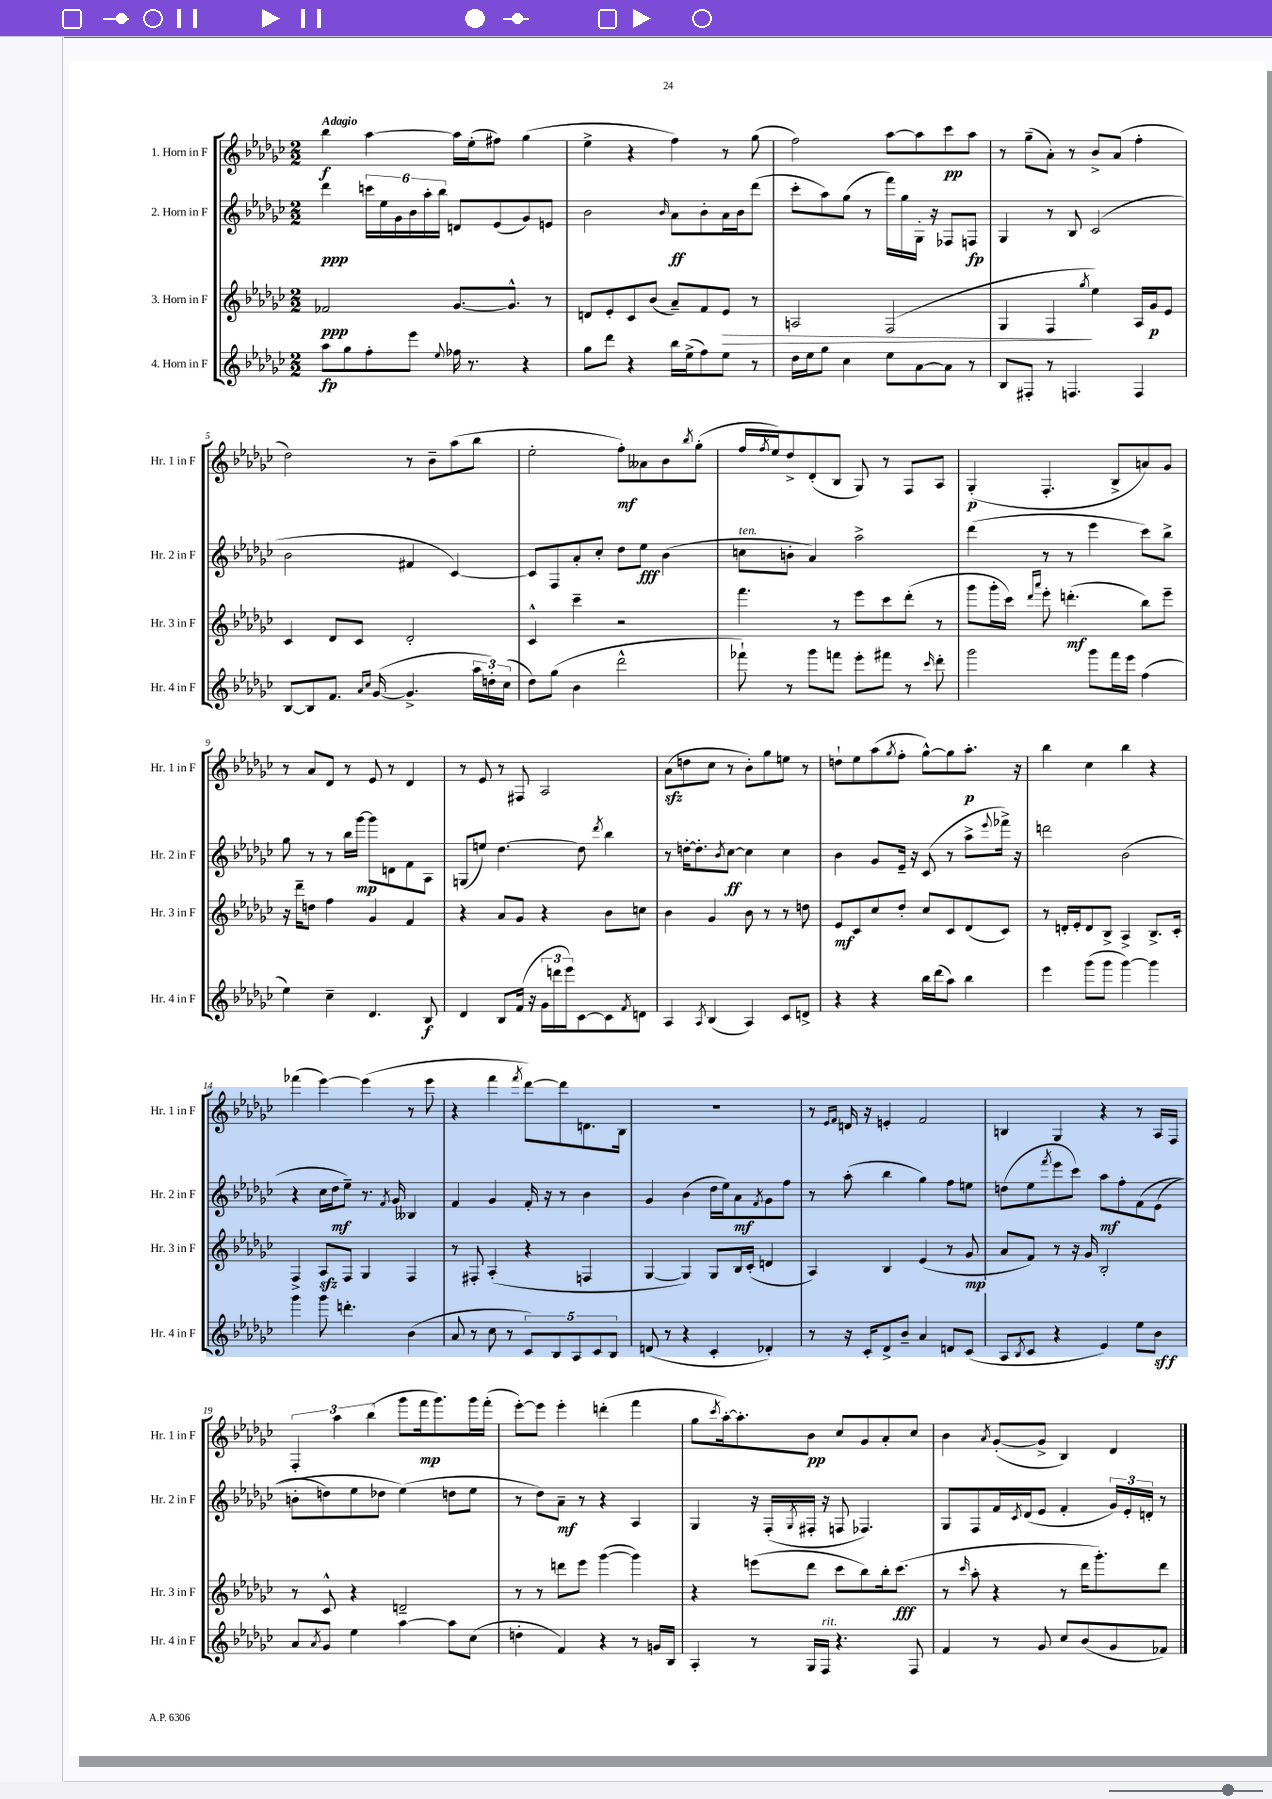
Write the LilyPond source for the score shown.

<<
\new StaffGroup <<
\new Staff = "s0" \with { instrumentName = "1. Horn in F" shortInstrumentName = "Hr. 1 in F" } {
    \clef treble \key ges \major \numericTimeSignature \time 2/2 \tempo "Adagio"
    bes''4\f aes''4~ aes''16 ees''16-.( fis''8) ges''4( |
    ees''4-> r4 f''4) r8 ges''8( |
    f''2) aes''8~ aes''8 ces'''8\pp aes''8 |
    r8 ges''8--( aes'8-.) r8 bes'8-> aes'8( f''4-. |
    des''2) r8 bes'8-- aes''8( bes''8 |
    ees''2-. f''8-.\mf) aeses'8 bes'8 \acciaccatura { bes''8 } ges''8-.( |
    f''16 \acciaccatura { f''8 } ees''16) des''8-> des'8-.( bes8 ges8) r8 f8 aes8 |
    ges4-.\p( f4.-. bes8-> a'8) ges'8 |
    r8 aes'8 des'8 r8 ees'8 r8 des'4 |
    r8 ees'8 r8 fis8 aes2 |
    aes'8\sfz( d''8 ces''8 r8 bes'8-.) ges''8 e''8 r8 |
    d''8-! ees''8 aes''8( \acciaccatura { ges''8 } f''8-. ges''8~-^) ges''8 aes''8.-.\p r16 |
    bes''4 ces''4 bes''4 r4 |
    fes'''4( ees'''4~) ees'''4( r8 ees'''8 |
    r4 f'''4 \acciaccatura { f'''8 } des'''8~) des'''8 d'8. bes16 |
    R1 |
    r8 \grace { ees'16 f'16 } d'16 r16 e'4-. f'2 |
    b4 ges4 r4 r8 aes16 f16 |
    \tuplet 3/2 { f4-. aes''4 bes''4( } ges'''8 f'''16\mp ges'''8.) ges'''16 f'''16-.( |
    ees'''8~-.) ees'''8 ees'''4-. d'''4-.( f'''4 |
    ges''8 \acciaccatura { ces'''8 } aes''16~-.) aes''8.-. bes'8\pp ces''8 ges'8 aes'8-. ces''8 |
    bes'4 \acciaccatura { aes'8 } ges'8~-.( ges'8-> bes4) des'4 \bar "|." |
}
\new Staff = "s1" \with { instrumentName = "2. Horn in F" shortInstrumentName = "Hr. 2 in F" } {
    \clef treble \key ges \major \numericTimeSignature \time 2/2
    des'''4\ppp \tuplet 6/4 { c'''16 ees''16 ges'16 bes'16 aes''16-. bes''16 } d'8 ees'8( ges'8) e'8 |
    bes'2 \grace { bes'16 } aes'8\ff bes'8-. aes'16 bes'16 des'''8( |
    ces'''8-. aes''8) ges''8( r8 f'''16) ges''16 ges16-. r16 fes8 f8\fp |
    ges4 r8 bes8 ces'2( |
    bes'2 fis'4 ces'4~) |
    ces'8 f8 aes'8-. ces''8-. des''8 ees''8\fff bes'4( |
    c''8^\markup { \italic "ten." } b'8-. aes'4) aes''2-> |
    des'''4( r8 r8 ees'''4 ces'''8) bes''8-> |
    ges''8 r8 r8 bes''16 ges'''16~\mp ges'''8 d'8 f'8 aes8 |
    g8( e''8) des''4.~ des''8 \acciaccatura { des'''8 } bes''4 |
    r8 d''16~-. d''8.-. \acciaccatura { bes'8 } ces''8~\ff ces''4 ces''4 |
    bes'4 ges'8 ees'16-- r16 ces'8( r8 aes''8-> \appoggiatura { ees'''8 } fes'''16->) r16 |
    d'''2 bes'2( |
    r4 ces''16 des''16\mf ees''8--) r8. \acciaccatura { f'8 } ges'16 beses4 |
    f'4 ges'4 f'16-. r16 r8 bes'4 |
    ges'4 bes'4( des''16 ees''16) aes'8\mf \acciaccatura { f'8 } ges'8 f''8 |
    r8 aes''8-.( bes''4 ges''4) f''8 e''8 |
    d''8( ees''8 \acciaccatura { f'''8 } ees'''8 ces'''8) aes''8\mf f''8-. f'8\( ees'8( |
    b'8-. d''8) ees''8 des''8 ees''4(\) d''8 ees''8 |
    r8 des''8) aes'8--\mf r8 r4 aes4 |
    ges4 r16 f16-.( \acciaccatura { ges8 } fis16-. r16 f8 fes4.) |
    ges8 f8 f'16 \acciaccatura { ces'8 } des'16( ees'8 f'4-. \tuplet 3/2 { ges'16) ees'16-. d'16-. } r8 \bar "|." |
}
\new Staff = "s2" \with { instrumentName = "3. Horn in F" shortInstrumentName = "Hr. 3 in F" } {
    \clef treble \key ges \major \numericTimeSignature \time 2/2
    fes'2\ppp ges'8.~ ges'8.-^ r8 |
    d'8 ees'8-. ces'8 bes'8( aes'8--) f'8 ees'8\> r8 |
    a2 f2( |
    ges4 f4\! \acciaccatura { ges''8 } ees''4) aes16 ges'16\p ees'8 |
    ces'4 des'8 ces'8 des'2-. |
    ces'4-^ ces'''4-- r2 |
    f'''4. r8 ees'''8 ces'''8 des'''8-.( r8 |
    ges'''8 ges'''16-. ces'''16) \grace { des'''16 aes'''16 } ees'''8-. d'''4.-.\mf( bes''8) ees'''8-- |
    r16 des'''16-- d''8 f''4 ges'4 f'4 |
    r4 aes'8 ges'8 r4 bes'8 c''8 |
    bes'4 ges'4 bes'8 r8 r8 d''8 |
    ees'8\mf ces'8 ces''8 des''8-. ces''8 ces'8 des'8( ces'8) |
    r8 d'16-. ees'16-. d'8 bes8-> aes4-> bes8.-> ces'16-. |
    f4-> aes8\sfz f8 ges4 f4 |
    r8 fis8-. aes4-.( r4 f4 |
    ges4~ ges4) ges8 bes16 ces'16-.( d'4 |
    aes4) bes4 ees'4( r8 ges'8\mp |
    aes'8 f'8) r8 r16 ges'16 bes2-. |
    r8 ces'8-^ r4 d'2-- |
    r8 r8 d'''8 ees'''8 ges'''4~( ges'''4) |
    r4 e'''8( des'''8 ces'''8 bes''8) bes''16-. ces'''8.\fff( |
    r8 \grace { ces'''16 } aes''8-. r4 r8 des'''16 ges'''8.-.) des'''8 \bar "|." |
}
\new Staff = "s3" \with { instrumentName = "4. Horn in F" shortInstrumentName = "Hr. 4 in F" } {
    \clef treble \key ges \major \numericTimeSignature \time 2/2
    aes''8\fp ges''8 f''8-. ees'''8 \appoggiatura { ees''8 } fes''16 r8. r4 |
    ges''8 des'''8 r4 bes''16 ees''16->( f''8) ees''8 r8 |
    des''16 ees''16 ges''8 ces''4 ees''8 aes'8~ aes'8 r8 |
    bes8 fis8-. r8 f4. f4 |
    bes8~ bes8 f'8. \grace { aes'16 ces''16 } ges'16~( ges'4.-> \tuplet 3/2 { aes''16 d''16-.) ces''16( } |
    des''8) ges''8( bes'4 des'''2-^ |
    fes'''8-!) r8 ges'''8 f'''8 ees'''8-. fis'''8 r8 \grace { ces'''16 } des'''8-. |
    ges'''2 ges'''8 f'''16 ees'''16 f''4( |
    ees''4) ces''4-- des'4. bes8\f |
    des'4 bes8 f'16( r16 \tuplet 3/2 { ges'16 d'''16 ees'''16) } ces'8~ ces'8 \acciaccatura { f'8 } d'8 |
    aes4 \acciaccatura { aes8 } bes4( aes4) ces'8 d'8-> |
    r4 r4 bes''16 des'''16( aes''8) bes''4 |
    ees'''4 ges'''8( ges'''8 ges'''4~) ges'''4 |
    ges'''4 ges'''8 d'''4.-. bes'4( |
    aes'8 r8 ces''8 r8 \tuplet 5/4 { ces'8) bes8 aes8 ces'8 bes8 } |
    d'8( r8 r4 ces'4-. des'4-.) |
    r8 r16 ces'16-. des'8-> bes'8-- aes'4 d'8 ces'8( |
    aes8 \acciaccatura { bes8 } ces'8 r4 ees'4) ees''8 bes'8\sff |
    aes'8 \acciaccatura { aes'8 } ges'8 ees''4 aes''4~ aes''8 ces''8( |
    d''4-. f'4) r4 r8 g'16 bes16 |
    aes4-. r8 ges16 f16^\markup { \italic "rit." } r4. f8 |
    f'4 r8 ges'8 ces''8 bes'8( ges'8 fes'8) \bar "|." |
}
>>
>>
